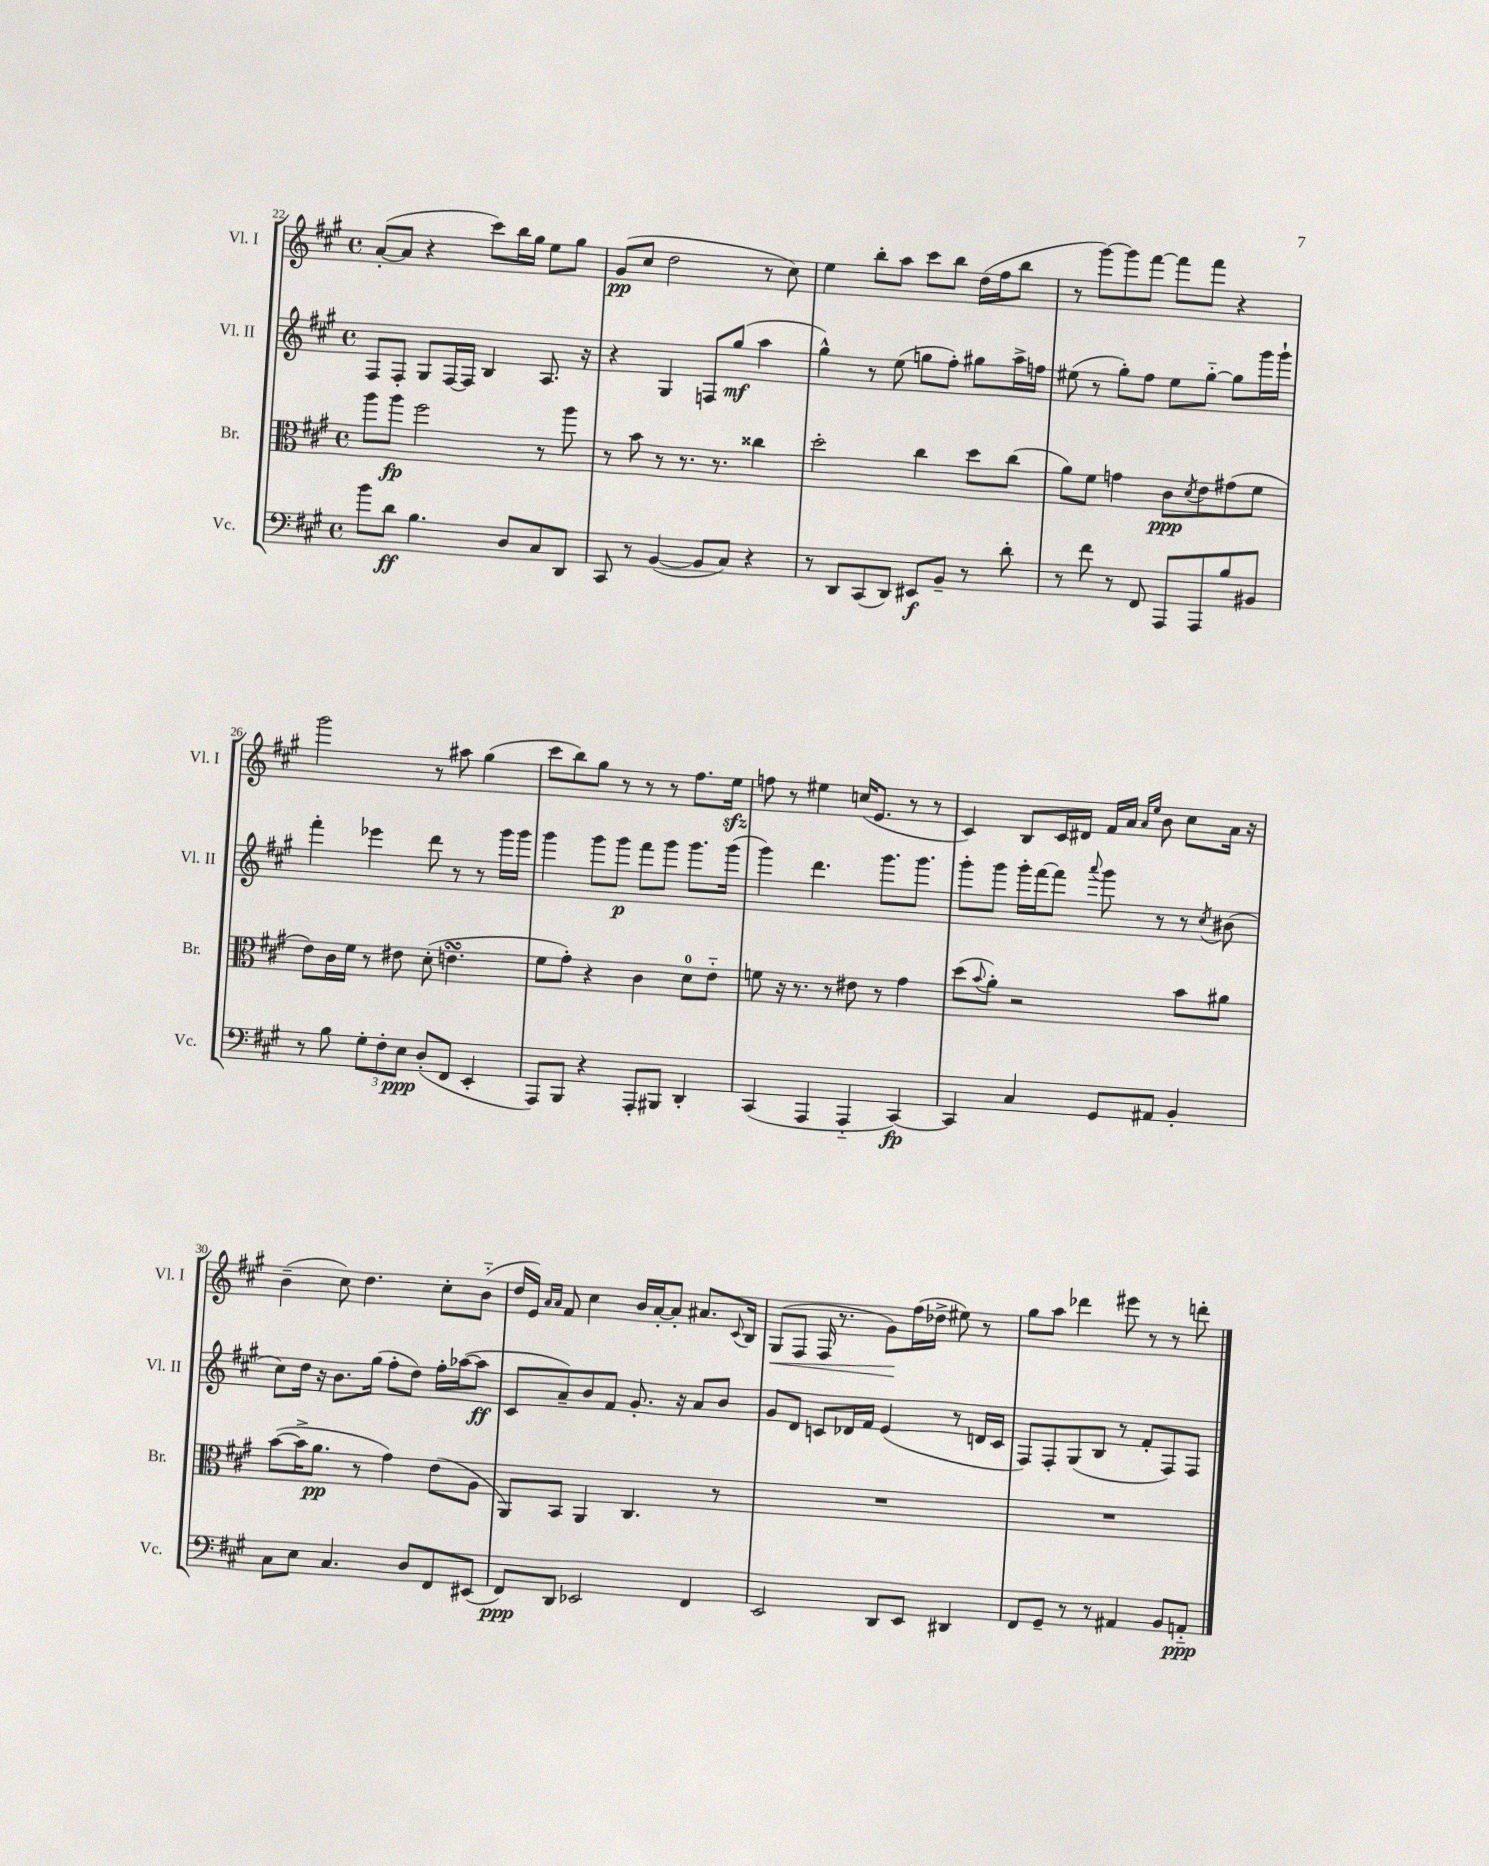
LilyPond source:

<<
\new StaffGroup <<
\new Staff = "s0" \with { instrumentName = "Vl. I" shortInstrumentName = "Vl. I" } {
    \clef treble \key a \major \defaultTimeSignature \time 4/4
    a'8~-.( a'8 r4 cis'''8) b''16 gis''16 e''8 gis''8 |
    gis'8\pp( cis''8 d''2 r8 cis''8) |
    e''4 b''8-. a''8 cis'''8 b''8 d''16( fis''16 b''8 |
    r8 gis'''8~) gis'''8 fis'''8~ fis'''8 fis'''8 r4 |
    gis'''2 r8 ais''8 gis''4( |
    cis'''8 b''8) gis''8 r8 r8 r8 fis''8. e''16\sfz |
    f''8 r8 eis''4 c''16( e'8. r8 r8 |
    cis'4) b8 cis'16 dis'16 fis'16 a'16 \grace { a'16 e''16 } b'8 cis''8 a'16 r16 |
    b'4--( cis''8) d''4. cis''8-. b'8-_( |
    d''16 e'16) \grace { a'16 a'16 } fis'8 cis''4 b'16 a'16~-. a'8-. ais'8. \appoggiatura { cis'8 } b16 |
    gis8\<( fis8 fis16 r8. gis'8\!) fis''16( des''16-> eis''8) r8 |
    gis''8 a''8 des'''4 eis'''8 r8 r8 d'''8-. \bar "|." |
}
\new Staff = "s1" \with { instrumentName = "Vl. II" shortInstrumentName = "Vl. II" } {
    \clef treble \key a \major \defaultTimeSignature \time 4/4
    fis8 fis8-. gis8 fis16~ fis16 b4 a8. r16 |
    r4 gis4 f8 gis''8\mf( a''4 |
    gis''4-^) r8 e''8( g''8 fis''8-.) gis''8 a''16-> f''16 |
    eis''8( r8 gis''8-.) fis''8 eis''8 gis''8~-_ gis''8 gis'''16 gis'''16-! |
    fis'''4-. ees'''4 d'''8 r8 r8 gis'''16 gis'''16 |
    gis'''4 gis'''8 gis'''8\p fis'''8 gis'''8 gis'''8. gis'''16( |
    gis'''4) d'''4. gis'''8. gis'''8. |
    gis'''8-. gis'''8 gis'''16-. fis'''16~ fis'''8 \appoggiatura { a'''8 } gis'''8 r8 r8 \acciaccatura { cis''8 } bis'8( |
    cis''8) d''16 r16 b'8. gis''16( fis''8-. d''8) fis''16-. aes''16~( aes''8\ff |
    cis'8 a'8--) b'8 fis'8 gis'8.-. r16 a'8 b'8 |
    gis'8 d'8 c'8 des'16 fis'16 e'4( r8 d'16 c'16 |
    fis8) fis8-. gis8( b8 r8 fis'8-. fis8) fis8 \bar "|." |
}
\new Staff = "s2" \with { instrumentName = "Br." shortInstrumentName = "Br." } {
    \clef alto \key a \major \defaultTimeSignature \time 4/4
    a''8 a''8\fp fis''2 r8 a''8 |
    r8 b'8 r8 r8. r8. cisis''4 |
    d''2-. cis''4 d''8 cis''8( |
    a'8) fis'8 g'4 cis'8\ppp \acciaccatura { d'8 } e'8 gis'8( fis'8 |
    e'8) cis'16 fis'16 r8 eis'8 d'8-.( e'4.\turn |
    fis'8 gis'8-.) r4 cis'4 d'8-0 e'8-_ |
    f'8 r16 r8. r8 eis'8 r8 gis'4 |
    d''8( \appoggiatura { b'8 } a'8-.) r2 b'8 ais'8 |
    b'8~( b'16-> a'8.\pp r8 gis'4) e'8( a8 |
    a,8) b,8 a,4 cis4. r8 |
    R1 |
    R1 \bar "|." |
}
\new Staff = "s3" \with { instrumentName = "Vc." shortInstrumentName = "Vc." } {
    \clef bass \key a \major \defaultTimeSignature \time 4/4
    b'8 d'8\ff b4. d8 cis8 d,8 |
    cis,8 r8 b,4~( b,8 cis8) r4 |
    r8 d,8 cis,8( d,8) eis,8\f b,8-- r8 d'8-. |
    r8 fis'8 r8 fis,8 a,,8 a,,8 b8 bis,8 |
    r8 b8 \tuplet 3/2 { gis8-. fis8-. e8\ppp } d8-.( fis,8 e,4-. |
    a,,8) b,,8 r4 a,,8-. bis,,8 d,4-. |
    cis,4( a,,4 a,,4-_ cis,4~\fp) |
    cis,4 cis4 gis,8 ais,8 b,4-. |
    cis8 e8 cis4. d8 fis,8 eis,8( |
    fis,8\ppp) d,8 ees,2 fis,4 |
    e,2 d,8 e,8 dis,4 |
    fis,8 gis,8-- r8 r8 ais,4 b,8 a,8-_\ppp \bar "|." |
}
>>
>>
\layout { \context { \Score currentBarNumber = #22 } }
